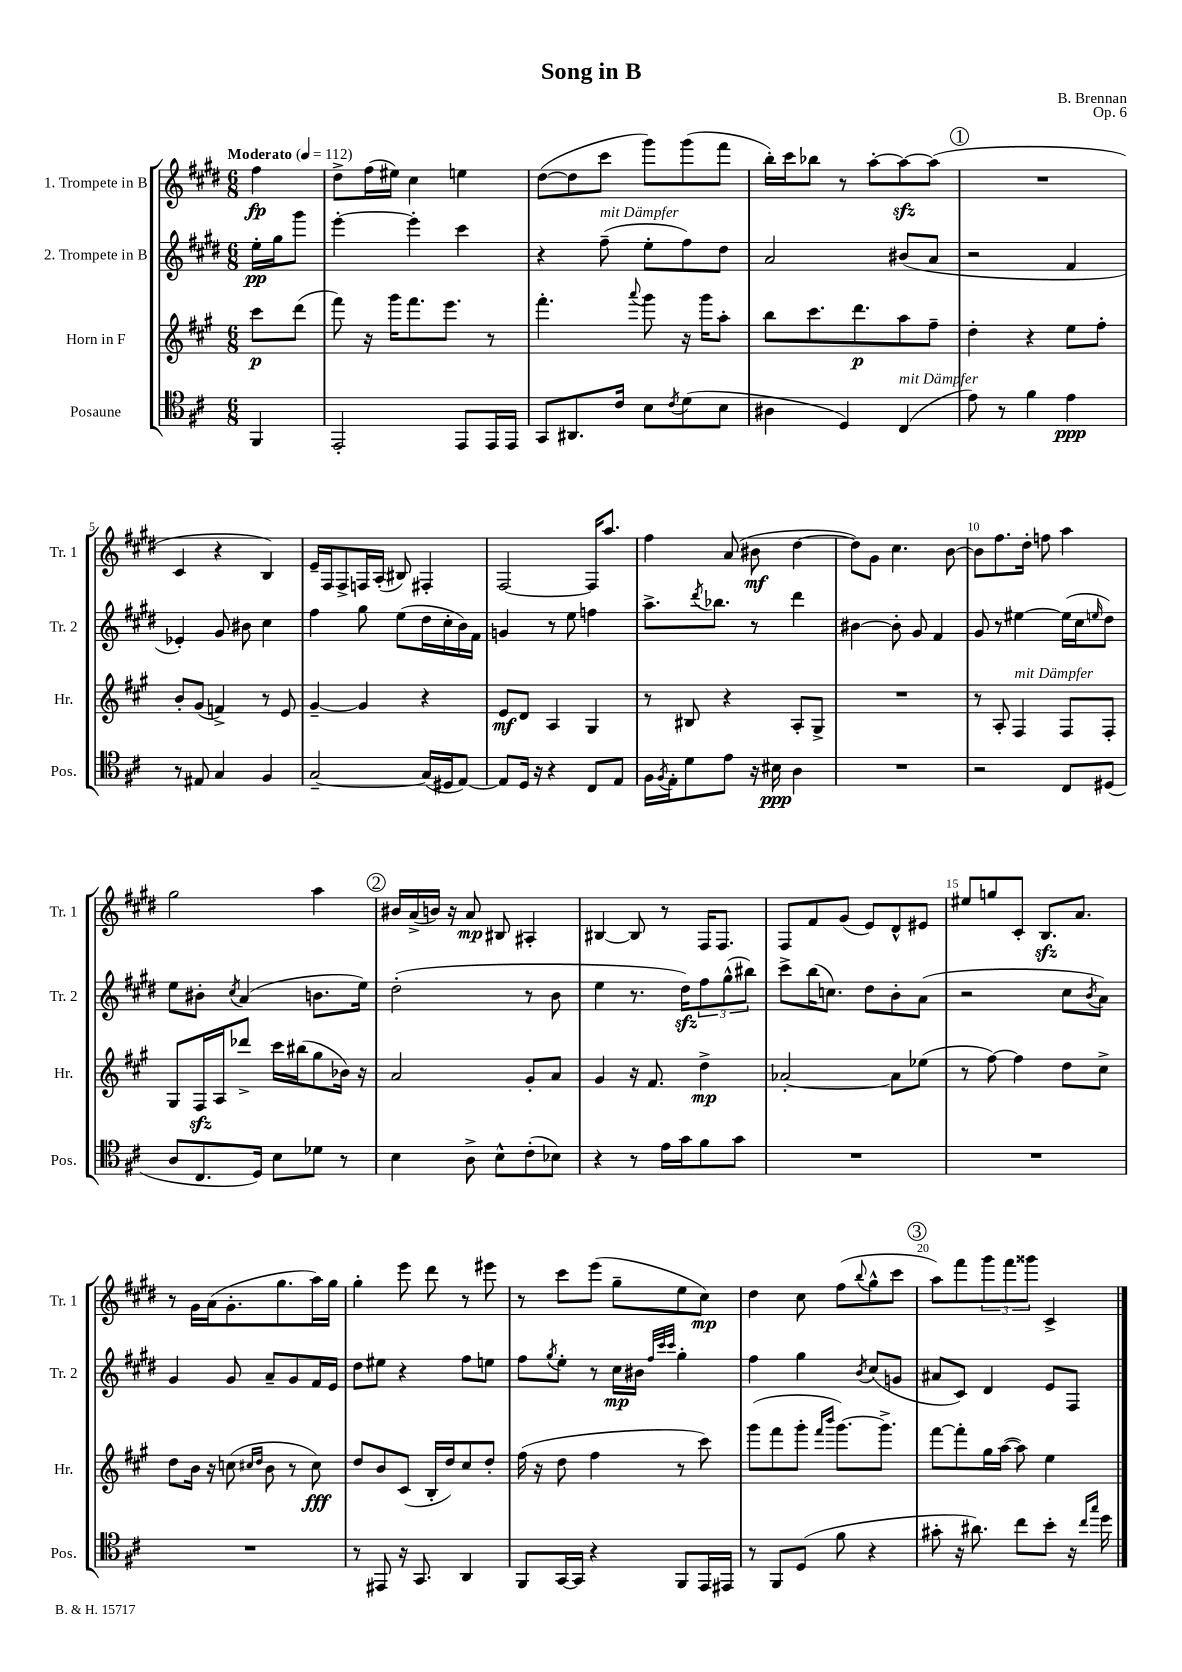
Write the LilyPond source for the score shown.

\header { title = "Song in B" composer = "B. Brennan" opus = "Op. 6" }
<<
\new StaffGroup <<
\new Staff = "s0" \with { instrumentName = "1. Trompete in B" shortInstrumentName = "Tr. 1" } {
    \clef treble \key e \major \numericTimeSignature \time 6/8 \partial 4 \tempo "Moderato" 4 = 112
    fis''4\fp |
    dis''8-> fis''16( eis''16) cis''4 e''4 |
    dis''8~( dis''8 cis'''8 gis'''8) gis'''8( fis'''8 |
    b''16-.) cis'''16 bes''8 r8 a''8~-. a''8~\sfz a''8( |
    \mark \markup { \circle "1" } R2. |
    cis'4 r4 b4) |
    e'16-- fis16 fis8-> f16 a16-.( bis8) fis4-. |
    fis2~ fis16 a''8. |
    fis''4 a'8( bis'8\mf dis''4~ |
    dis''8) gis'8 cis''4. b'8~ |
    b'8 fis''8. dis''16-. f''8 a''4 |
    gis''2 a''4 |
    \mark \markup { \circle "2" } bis'16 a'16->( b'16) r16 a'8\mp bis8 ais4-. |
    bis4~ bis8 r8 fis16 fis8. |
    fis8 fis'8 gis'8( e'8) dis'8-^ eis'8 |
    eis''8 g''8 cis'8-. b8.\sfz a'8. |
    r8 gis'16 a'16( gis'8.-. gis''8. a''16) gis''16 |
    gis''4-. e'''8 dis'''8 r8 eis'''8 |
    r8 cis'''8 e'''8( gis''8-- e''8 cis''8\mp) |
    dis''4 cis''8 fis''8( \appoggiatura { b''8 } gis''8-^ cis'''8 |
    \mark \markup { \circle "3" } a''8) fis'''8 \tuplet 3/2 { gis'''8 fis'''8 gisis'''8 } cis'4-> \bar "|." |
}
\new Staff = "s1" \with { instrumentName = "2. Trompete in B" shortInstrumentName = "Tr. 2" } {
    \clef treble \key e \major \numericTimeSignature \time 6/8 \partial 4
    e''16-.\pp gis''16 gis'''8 |
    e'''4~-. e'''4-. cis'''4 |
    r4 fis''8--^\markup { \italic "mit Dämpfer" }( e''8-. fis''8) dis''8 |
    a'2 bis'8( a'8 |
    \mark \markup { \circle "1" } r2 fis'4 |
    ees'4-.) gis'8 bis'8 cis''4 |
    fis''4 gis''8 e''8( dis''16 cis''16-. b'16) fis'16 |
    g'4 r8 e''8 f''4 |
    a''8.-> \acciaccatura { dis'''8 } bes''8. r8 dis'''4 |
    bis'4~ bis'8-. gis'8 fis'4 |
    gis'8 r8 eis''4~ eis''16( cis''16 \grace { e''16 } dis''8) |
    e''8 bis'8-. \acciaccatura { cis''8 } a'4( b'8. e''16) |
    \mark \markup { \circle "2" } dis''2-.( r8 b'8 |
    e''4 r8. dis''16\sfz) \tuplet 3/2 { fis''8 gis''8-^( bis''8) } |
    cis'''8-> b''16( c''8.) dis''8 b'8-. a'8( |
    r2 cis''8 \acciaccatura { b'8 } a'8) |
    gis'4 gis'8 a'8-- gis'8 fis'16 e'16 |
    dis''8 eis''8 r4 fis''8 e''8 |
    fis''8 \acciaccatura { gis''8 } e''8-. r8 cis''16\mp bis'16 \grace { fis''32 cis'''32 cis'''32 } gis''4-. |
    fis''4 gis''4 \acciaccatura { b'8 } cis''8( g'8 |
    \mark \markup { \circle "3" } ais'8 cis'8) dis'4 e'8 fis8 \bar "|." |
}
\new Staff = "s2" \with { instrumentName = "Horn in F" shortInstrumentName = "Hr." } {
    \clef treble \key a \major \numericTimeSignature \time 6/8 \partial 4
    cis'''8\p d'''8( |
    fis'''8) r16 gis'''16 fis'''8. e'''8. r8 |
    fis'''4.-. \appoggiatura { a'''8 } gis'''8 r16 gis'''16 a''8-. |
    b''8 cis'''8. d'''8.\p a''8 fis''8-- |
    \mark \markup { \circle "1" } d''4-. r4 e''8 fis''8-. |
    b'8-. gis'8( f'4->) r8 e'8 |
    gis'4~-- gis'4 r4 |
    e'8\mf d'8 a4 gis4 |
    r8 bis8 r4 a8-. gis8-> |
    R2. |
    r8 a8-. fis4^\markup { \italic "mit Dämpfer" } fis8 fis8-. |
    gis8 fis16\sfz a16 des'''8-> cis'''16 bis''16( gis''8 bes'16) r16 |
    \mark \markup { \circle "2" } a'2 gis'8-. a'8 |
    gis'4 r16 fis'8. d''4->\mp |
    aes'2~-. aes'8 ees''8( |
    r8 fis''8~) fis''4 d''8 cis''8-> |
    d''8 b'16 r16 c''8( \grace { cis''16 d''16 } b'8 r8 cis''8\fff) |
    d''8 b'8 cis'8( b16-. d''16) cis''8 d''8-. |
    fis''16( r16 d''8 fis''4 r8 cis'''8) |
    gis'''8( fis'''8 gis'''8-. \grace { fis'''16 b'''16 } gis'''8.~) gis'''8.-> |
    \mark \markup { \circle "3" } fis'''8~ fis'''8-. gis''16 a''16~( a''8) e''4 \bar "|." |
}
\new Staff = "s3" \with { instrumentName = "Posaune" shortInstrumentName = "Pos." } {
    \clef tenor \key d \major \numericTimeSignature \time 6/8 \partial 4
    fis,4 |
    e,2-. e,8 e,16 e,16 |
    g,8 ais,8. cis'16 b8 \acciaccatura { cis'8 } d'8( b8 |
    ais4 d4) cis4^\markup { \italic "mit Dämpfer" }( |
    \mark \markup { \circle "1" } e'8) r8 fis'4 e'4\ppp |
    r8 eis8 g4 fis4 |
    g2~-- g16( dis16 e8~) |
    e8 d16 r16 r4 cis8 e8 |
    fis16 \acciaccatura { fis8 } e16-. d'8 e'8 r16 bis16\ppp a4 |
    R2. |
    r2 cis8 dis8( |
    a8 cis8. d16) b8 des'8 r8 |
    \mark \markup { \circle "2" } b4 a8-> b8-^ cis'8-.( bes8) |
    r4 r8 e'16 g'16 fis'8 g'8 |
    R2. |
    R2. |
    R2. |
    r8 eis,8 r16 g,8. a,4 |
    fis,8 g,16~ g,16 r4 fis,8 e,16 eis,16 |
    r8 fis,8 d8( fis'8 r4 |
    \mark \markup { \circle "3" } gis'8-. r16 ais'8.) cis''8 b'8-. r16 \grace { cis''16 g''16 } d''16 \bar "|." |
}
>>
>>
\layout { \context { \Score \override BarNumber.break-visibility = ##(#f #t #t) barNumberVisibility = #(every-nth-bar-number-visible 5) } }
